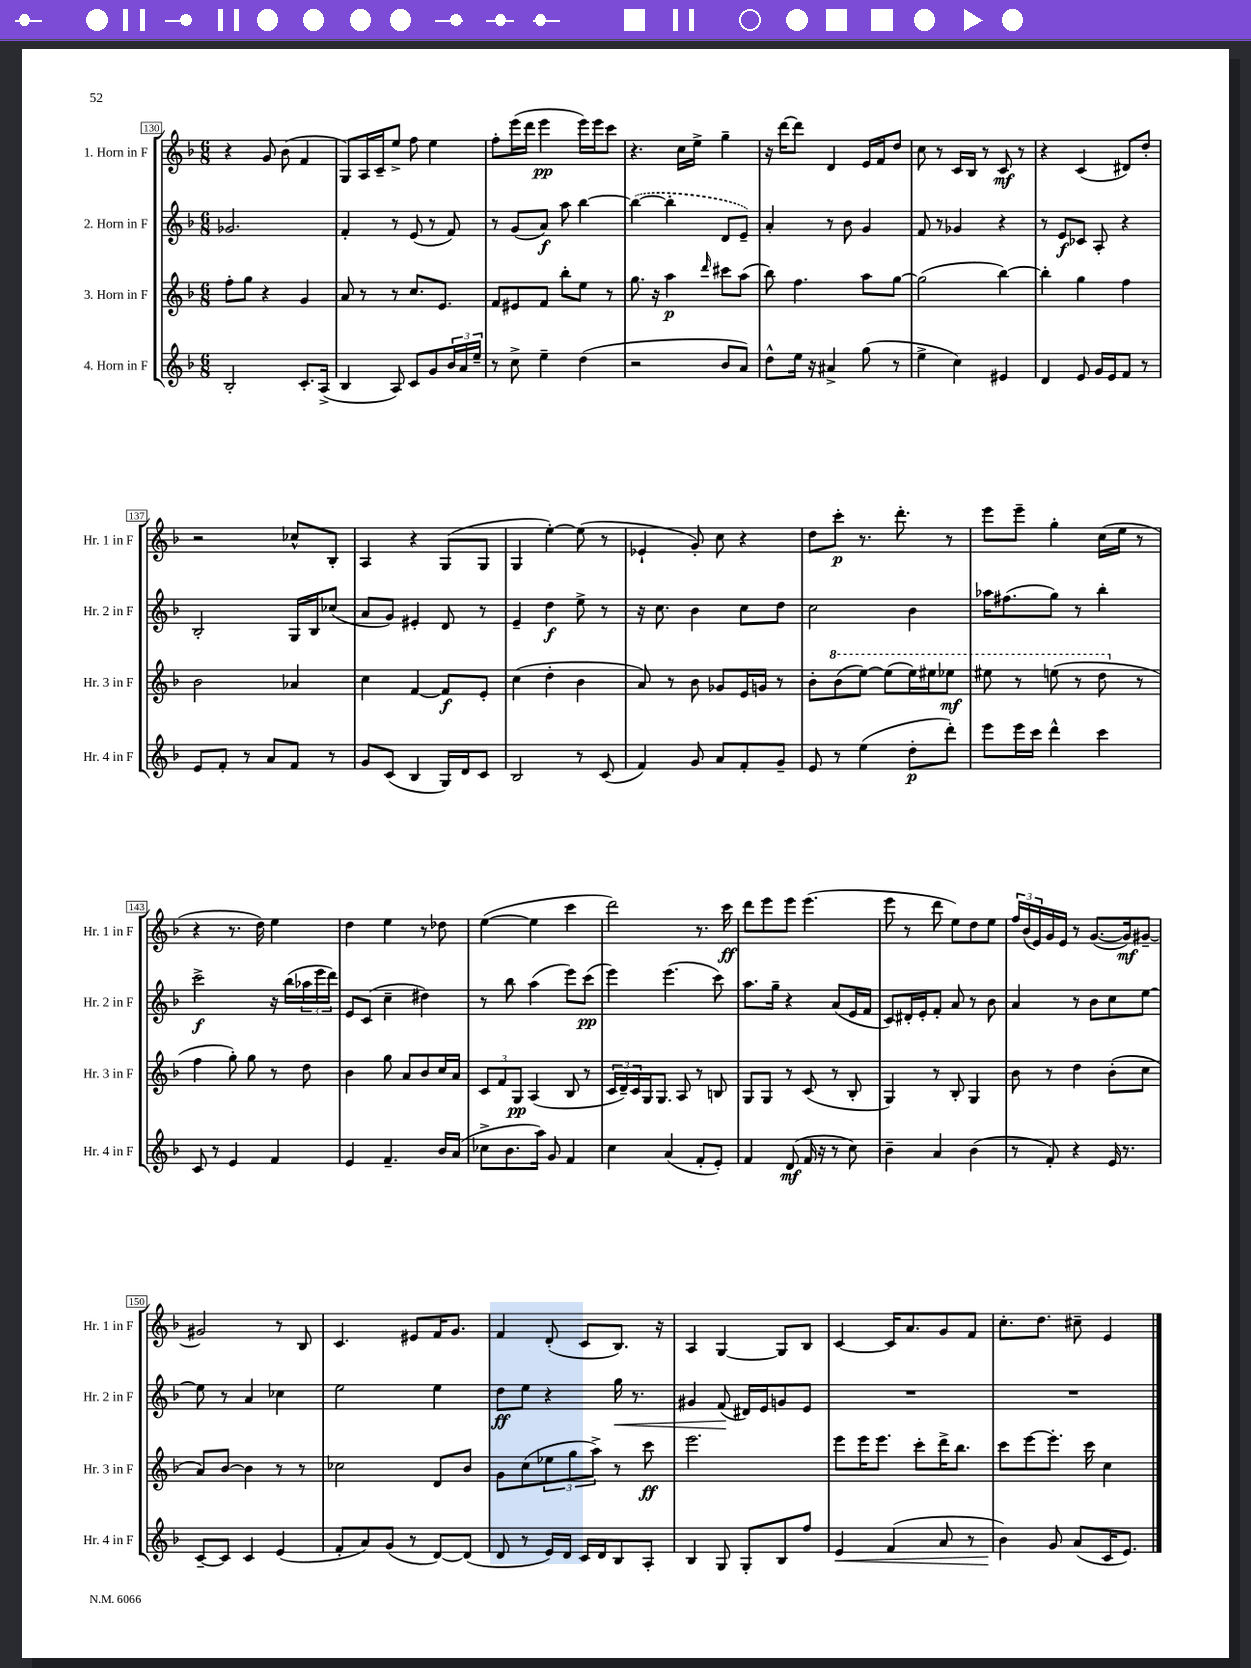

**kern	**kern	**kern	**kern
*staff4	*staff3	*staff2	*staff1
*clefG2	*clefG2	*clefG2	*clefG2
*k[b-]	*k[b-]	*k[b-]	*k[b-]
*M6/8	*M6/8	*M6/8	*M6/8
2B-'	8ff'	2.g-	4r
.	8gg	.	.
.	4r	.	8g
.	.	.	(8b-
8.c'	4g	.	4f
(16A^	.	.	.
=	=	=	=
4B-	8a	4f'	8G)
.	8r	.	16A
.	.	.	16c~
8A)	8r	8r	8ee^
8c	8.cc	(8e	8ff
8g	.	8r	4ee
.	8.e	.	.
24b-	.	8f)	.
24a	.	.	.
24ee~	.	.	.
=	=	=	=
8r	8f	8r	8ff'
8cc^	8e#	(8g	(16eee
.	.	.	16ddd
4ee~	8f	8a)	4eee
.	8bb-'	8aa	.
(4dd	8ee	[4bb-	16eee)
.	.	.	16eee
.	8r	.	8ccc
=	=	=	=
2r	8.gg	(4bb-_	4.r
.	16r	.	.
.	4aa	4bb-']	.
.	.	.	16cc
.	.	.	16ee^
.	16qqddd	.	.
8b-	8ccc#	8d	4gg~
8a)	(8aa	8e~)	.
=	=	=	=
8dd^^	8bb-)	4a'	16r
.	.	.	[16ddd
16ee	4.ff	.	8ddd]
16r	.	.	.
4a#^	.	8r	4d
.	.	8b-	.
(8gg	8aa	4g	16e
.	.	.	16f
8r	[8gg	.	8dd
=	=	=	=
4ee^	(2gg]	8f	8cc
.	.	8r	8r
4cc)	.	4g-	16c
.	.	.	16B-
.	.	.	8r
4e#	[4bb-)	4r	8c
.	.	.	8r
=	=	=	=
4d	4bb-']	8r	4r
.	.	8e	.
8e	4gg	8c-	(4c
16g	.	8A'	.
16e	.	.	.
8f	4ff	4r	8d#)
8r	.	.	8dd'
=	=	=	=
8e	2b-	2B-'	2r
8f'	.	.	.
8r	.	.	.
8a	.	.	.
8f	4a-	16G	8cc-^^
.	.	16B-	.
8r	.	(8cc-	8B-'
=	=	=	=
8g	4cc	8a	4A
(8c	.	8g)	.
4B-	[4f	4e#'	4r
16G)	8f]	8d	(8G
16d	.	.	.
8c	8e'	8r	8G
=	=	=	=
2B-	(4cc	4e~	4G
.	4dd'	4dd	[4ee')
8r	4b-	8ee^	(8ee]
(8c	.	8r	8r
=	=	=	=
4f)	8a)	16r	4e-`
.	.	8.cc	.
.	8r	.	.
8g	8b-	4b-	8g')
8a	8g-	.	8cc
8f'	16e	8cc	4r
.	16g	.	.
8g~	8r	8dd	.
=	=	=	=
8e	8b-'	2cc	8dd
8r	(8bb-	.	8ccc'
(4ee	[8eee)	.	8.r
.	(8eee]	.	.
.	.	.	8.ddd'
8dd'	16eee)	4b-	.
.	16eee#	.	.
8ddd')	8eee-	.	8r
=	=	=	=
8eee	8eee#	16aa-	8eee
.	.	(8.ff#	.
16eee	8r	.	8eee~
16ccc	.	.	.
4ddd^^	(8eee	8gg)	4gg'
.	8r	8r	.
4ccc	8ddd	4bb-'	(16cc
.	.	.	16ee
.	8r	.	8r
=	=	=	=
8c	4ff	2ccc^	4r
8r	.	.	.
4e	8gg')	.	8.r
.	8gg	.	.
.	.	.	16dd)
4f	8r	16r	4ee
.	.	(16bb-	.
.	8dd	24aa-	.
.	.	24eee	.
.	.	24ddd)	.
=	=	=	=
4e	4b-	8e	4dd
.	.	(8c	.
4.f~	8gg	4cc~	4ee
.	8a	.	.
.	8b-	4dd#)	8r
16b-	16cc	.	8dd-
(16a	16a	.	.
=	=	=	=
8cc-^	12c	8r	([4ee
.	12f	.	.
8.b-	.	8bb-	.
.	12G	.	.
.	(4A	(4aa	4ee]
16aa)	.	.	.
8g	.	.	.
4f	8B-	8eee)	4ccc
.	8r	(8ccc	.
=	=	=	=
4cc	24c	4eee)	2ddd)
.	24d~)	.	.
.	24c	.	.
.	16G	.	.
.	8.G	.	.
(4a	.	(4.eee	.
.	8A	.	.
8f'	8r	.	8.r
8e')	8B	8ccc)	.
.	.	.	16ccc
=	=	=	=
4f	8G	8.aa	8ddd
.	8G	.	8eee
.	.	16gg~	.
(8d	8r	4r	8eee
16f	(8c	.	(4.eee
16r	.	.	.
8r	8r	(8a	.
8cc)	8B-'	16e	.
.	.	16f	.
=	=	=	=
4b-~	4G)	8c)	8eee
.	.	16d#'	8r
.	.	16e'	.
4a	8r	8f'	8ddd
.	8B-'	8a	8ee)
(4b-	4G	8r	8dd
.	.	8b-	8ee
=	=	=	=
8r	8b-	4a	24ff
.	.	.	(24b-
.	.	.	24e)
8f')	8r	.	16g
.	.	.	16e
4r	4dd	8r	8r
.	.	8b-	([8.g
16e	(8b-'	8cc	.
8.r	.	.	16g])
.	8cc	[8ee	[8g#~
=	=	=	=
[8c~	8a)	8ee]	2g#]
8c]	[8b-	8r	.
4c	4b-]	4a	.
(4e	8r	4cc-	8r
.	8r	.	8B-
=	=	=	=
8f'	2cc-	2ee	4.c
8a)	.	.	.
(8g	.	.	.
8r	.	.	8e#
[8d)	8d	4ee	16f
.	.	.	8.g
(8d]	8b-	.	.
=	=	=	=
8d	8g	8dd	4f
8r	(8cc	8ee	.
16e)	12ee-	4r	(8d'
16d	.	.	.
.	12gg	.	.
16c	.	.	8c
.	12aa^)	.	.
16d	.	.	.
8B-	8r	16gg	8.B-)
.	.	8.r	.
8A'	8ccc	.	.
.	.	.	16r
=	=	=	=
4B-	2.eee	4g#	4A
8G	.	(8f	[4G
8G'	.	16d#)	.
.	.	16e	.
8B-	.	8g	8G]
8ff	.	8e	8B-
=	=	=	=
4e	8eee	2.r	[4c
.	16eee	.	.
.	8.eee	.	.
(4f	.	.	16c]
.	.	.	8.a
.	8ccc'	.	.
8a	16ddd^	.	8g
.	8.bb-	.	.
8r	.	.	8f
=	=	=	=
4b-)	8ccc	2.r	8.cc'
.	[8eee	.	.
.	.	.	8.dd
8g	8.eee']	.	.
(8a	.	.	8cc#~
.	16ccc	.	.
16c	4cc	.	4e
8.e)	.	.	.
==	==	==	==
*-	*-	*-	*-
